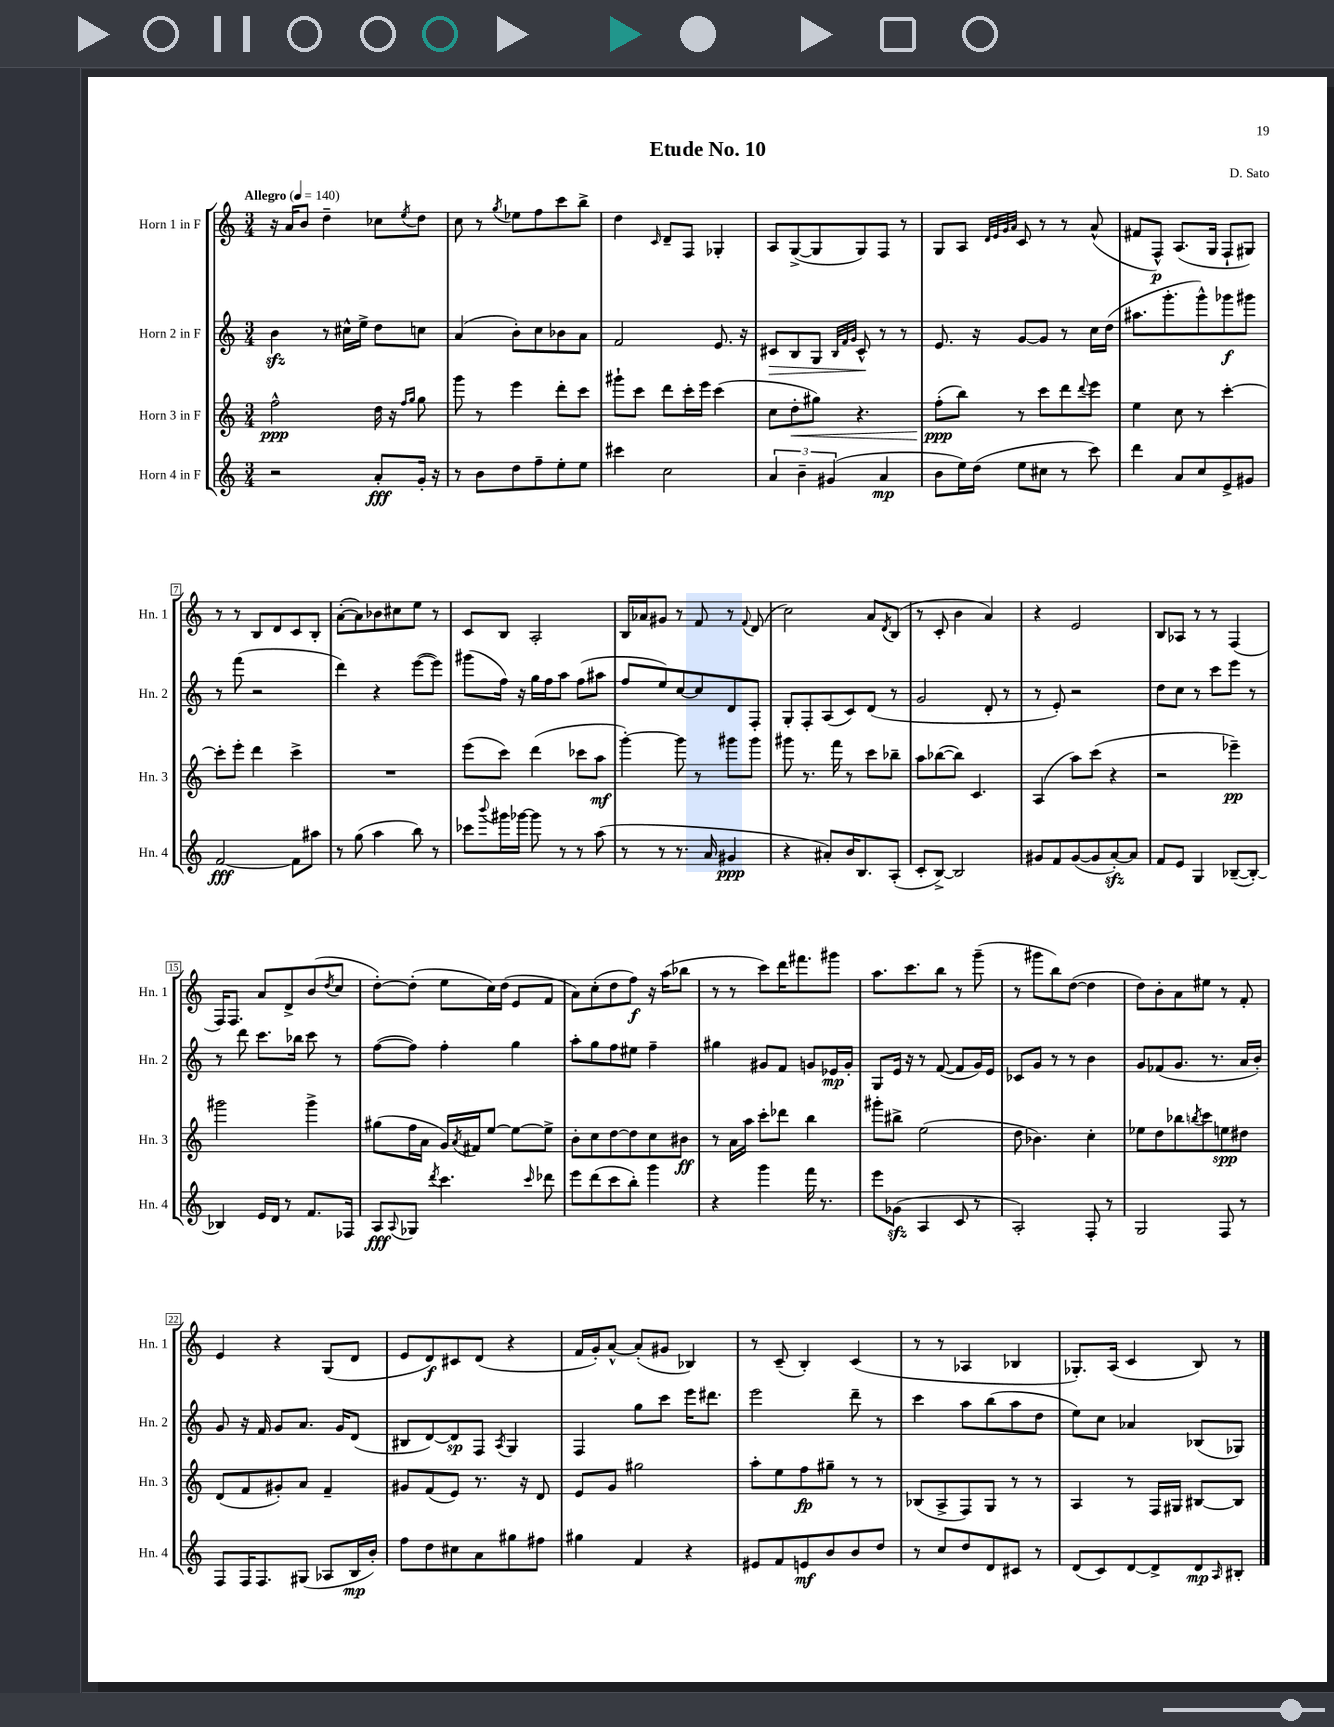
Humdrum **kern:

**kern	**dynam	**kern	**dynam	**kern	**dynam	**kern	**dynam
*part4	*part4	*part3	*part3	*part2	*part2	*part1	*part1
*staff4	*staff4	*staff3	*staff3	*staff2	*staff2	*staff1	*staff1
*I"Horn 4 in F	*	*I"Horn 3 in F	*	*I"Horn 2 in F	*	*I"Horn 1 in F	*
*I'Hn. 4	*	*I'Hn. 3	*	*I'Hn. 2	*	*I'Hn. 1	*
*clefG2	*	*clefG2	*	*clefG2	*	*clefG2	*
*k[]	*	*k[]	*	*k[]	*	*k[]	*
*M3/4	*	*M3/4	*	*M3/4	*	*M3/4	*
*MM140	*	*MM140	*	*MM140	*	*MM140	*
=1	=1	=1	=1	=1	=1	=1	=1
!	!	!	!	!	!	!LO:TX:a:B:t=Allegro	!
2r	.	2ff^^\	ppp	4bzz\	.	16r	.
.	.	.	.	.	.	16a/KL	.
.	.	.	.	.	.	8b/J	.
.	.	.	.	8r	.	4dd~\	.
.	.	.	.	16cc#X^^\LL	.	.	.
.	.	.	.	16ee^\JJ	.	.	.
8a'/L	fff	16dd\	.	8dd\L	.	8cc-X\L	.
.	.	16r	.	.	.	.	.
.	.	16qqff/LL	.	.	.	.	.
.	.	16qqgg/JJ	.	.	.	8qee/	.
16g'/Jk	.	8gg\	.	8ccn\J	.	8dd\J	.
16r	.	.	.	.	.	.	.
=2	=2	=2	=2	=2	=2	=2	=2
8r	.	8ggg\	.	(4a/	.	8cc\	.
8b\L	.	8r	.	.	.	8r	.
.	.	.	.	.	.	8qgg/	.
8dd\	.	4eee\	.	8b'\L)	.	8ee-X\L	.
8ff~\	.	.	.	8cc\	.	8ff\	.
8ee'\	.	8ddd'\L	.	8b-X\	.	8ccc\	.
8ee\J	.	8ccc\J	.	8a\J	.	8bb^\J	.
=3	=3	=3	=3	=3	=3	=3	=3
4ccc#X\	.	8ggg#X`\L	.	2f/	.	4dd\	.
.	.	8ccc\J	.	.	.	.	.
.	.	.	.	.	.	16qqc/	.
2cc\	.	8ddd\L	.	.	.	8d~/L	.
.	.	16ccc'\L	.	.	.	8F/J	.
.	.	16eee\JJ	.	.	.	.	.
.	.	(4ccc\	.	8.e/	.	4G-X'/	.
.	.	.	.	16r	.	.	.
=4	=4	=4	=4	=4	=4	=4	=4
!	!	!	!	!	!LO:HP:b	!	!
6a/	.	8cc\L	.	8c#X/L	>	8A/L	.
!	!	!	!LO:HP:b	!	!	!	!
.	.	8dd'\	<	8B/	.	([8G^/	.
6b~\	.	.	.	.	.	.	.
.	.	8gg#X\J)	.	8G/J	.	8G/]	.
(6g#X/	.	.	.	.	.	.	.
.	.	.	.	32qqB/LLL	.	.	.
.	.	.	.	32qqf/	.	.	.
.	.	.	.	32qqg/JJJ	.	.	.
.	.	4.r	.	8c#^^/	.	8G/)	.
4a/	mp	.	.	8r	]	8F/J	.
.	.	.	.	8r	.	8r	.
=5	=5	=5	=5	=5	=5	=5	=5
8b\L	.	(8ff'\L	ppp	8.e/	.	8G/L	.
16ee\L)	.	8bb\J)	[	.	.	8A/J	.
(16dd\JJ	.	.	.	16r	.	.	.
.	.	.	.	.	.	32qqd/LLL	.
.	.	.	.	.	.	32qqe/	.
.	.	.	.	.	.	32qqg/	.
.	.	.	.	.	.	32qqa/JJJ	.
8ee\L	.	8r	.	[8g/L	.	8c/	.
8cc#X\J	.	8ccc\L	.	8g/J]	.	8r	.
8r	.	8ddd\	.	8r	.	8r	.
.	.	8qqddd/	.	.	.	.	.
8ccc\)	.	8eee\J	.	16cc\LL	.	(8a^^/	.
.	.	.	.	(16dd\JJ	.	.	.
=6	=6	=6	=6	=6	=6	=6	=6
4ddd\	.	4ee\	.	8.aa#X\L	.	8f#X/L	.
.	.	.	.	.	.	8F^^/J)	p
.	.	.	.	8.ggg'\	.	.	.
8a/L	.	8cc\	.	.	.	(8.A/L	.
8cc/	.	8r	.	8ggg^^\)	.	.	.
.	.	.	.	.	.	16G/Jk	.
8e^/	.	[4ccc'\	.	8ggg-X\	f	8F`/L	.
8g#X/J	.	.	.	8ggg#X\J	.	8G#X/J)	.
!!LO:LB:g=z
=7	=7	=7	=7	=7	=7	=7	=7
[2f/	fff	8ccc'\L]	.	8r	.	8r	.
.	.	8eee'\J	.	(8fff\	.	8r	.
.	.	4ddd\	.	2r	.	8B/L	.
.	.	.	.	.	.	8d/	.
8f\L]	.	4ccc^\	.	.	.	8c/	.
8aa#X\J	.	.	.	.	.	8B'/J	.
=8	=8	=8	=8	=8	=8	=8	=8
8r	.	2.r	.	4ddd\)	.	([8a'\L	.
(8gg\	.	.	.	.	.	8a\])	.
4aa\	.	.	.	4r	.	8b-X\	.
.	.	.	.	.	.	8cc#X\	.
8bb\)	.	.	.	([8eee\L	.	8ee\J	.
8r	.	.	.	8eee\J])	.	8r	.
=9	=9	=9	=9	=9	=9	=9	=9
8ccc-X\L	.	(8eee\L	.	(8ggg#X\L	.	8c/L	.
8qqbbb/	.	.	.	.	.	.	.
16ggg#X\L	.	8ccc\J)	.	16ff\Jk)	.	8B/J	.
[16ggg-X\JJ	.	.	.	16r	.	.	.
8ggg-\]	.	(4ddd\	.	16gg\LL	.	2A'/	.
.	.	.	.	16ff\J	.	.	.
8r	.	.	.	8aa\J	.	.	.
8r	.	8ccc-X\L	.	(8ff\L	.	.	.
(8aa\	.	8aa\J	mf	8aa#X\J	.	.	.
=10	=10	=10	=10	=10	=10	=10	=10
8r	.	[4ggg'\)	.	8ff/L	.	16B/LL	.
.	.	.	.	.	.	16a-X/J	.
8r	.	.	.	8ee/)	.	8g#X/J	.
8.r	.	8ggg\]	.	[8cc/	.	8r	.
.	.	8r	.	8cc/]	.	8f/	.
16a/	.	.	.	.	.	.	.
4g#X/	ppp	8ggg#X\L	.	8d/	.	8r	.
.	.	.	.	.	.	8qqf/	.
.	.	8ggg#\J	.	8F'/J	.	(8d/	.
=11	=11	=11	=11	=11	=11	=11	=11
4r	.	8ggg#X\	.	8G'/L	.	2cc\)	.
.	.	8.r	.	8F'/	.	.	.
8a#X'/L)	.	.	.	(8A/	.	.	.
.	.	16fff\	.	.	.	.	.
16b/K	.	8r	.	8c/)	.	.	.
8.B/	.	.	.	.	.	.	.
.	.	8ccc\L	.	(8d/J	.	8a/L	.
.	.	.	.	.	.	8qd/	.
(8A'/J	.	8bb-X~\J	.	8r	.	(8B/J	.
=12	=12	=12	=12	=12	=12	=12	=12
8c'/L	.	8aa\L	.	2g/	.	8r	.
[8B^/J)	.	([8bb-X\	.	.	.	8c'/	.
2B/]	.	8bb-\J])	.	.	.	4b\	.
.	.	4.c/	.	.	.	.	.
.	.	.	.	8d'/	.	4a/)	.
.	.	.	.	8r	.	.	.
=13	=13	=13	=13	=13	=13	=13	=13
8g#X/L	.	(4A/	.	8r	.	4r	.
8f/	.	.	.	8e'/)	.	.	.
([8g#/	.	8aa\L)	.	2r	.	2e/	.
8g#/]	.	(8ccc\J	.	.	.	.	.
[8azz'/)	.	4r	.	.	.	.	.
8a/J]	.	.	.	.	.	.	.
=14	=14	=14	=14	=14	=14	=14	=14
8f/L	.	2r	.	8dd\L	.	8B/L	.
8e/J	.	.	.	8cc\J	.	8A-X/J	.
4G/	.	.	.	8r	.	8r	.
.	.	.	.	8ccc\L	.	8r	.
([8B-X~/L	.	4eee-X~\)	pp	8eee\J	.	(4F/	.
8B-'/J_)	.	.	.	8r	.	.	.
!!LO:LB:g=z
=15	=15	=15	=15	=15	=15	=15	=15
4B-X/]	.	2ggg#X\	.	8r	.	16F/KL)	.
.	.	.	.	.	.	8.F/J	.
.	.	.	.	8ddd\	.	.	.
16e/LL	.	.	.	8.ccc\L	.	8a/L	.
16d/JJ	.	.	.	.	.	.	.
8r	.	.	.	.	.	8d^/	.
.	.	.	.	16bb-X\Jk	.	.	.
8.f/L	.	4ggg#^\	.	8ccc\	.	(8b/	.
.	.	.	.	.	.	8qdd/	.
.	.	.	.	8r	.	8cc/J	.
16F-X/Jk	.	.	.	.	.	.	.
=16	=16	=16	=16	=16	=16	=16	=16
8A/L	fff	(8gg#X\L	.	([8ff\L	.	[8dd'\L)	.
8qqA/	.	.	.	.	.	.	.
8G-X/J	.	16ff\L	.	8ff\J])	.	(8dd'\J]	.
.	.	16a\JJ	.	.	.	.	.
8qddd/	.	.	.	.	.	.	.
4.ccc\	.	16g/LL)	.	4ff'\	.	8ee\L	.
.	.	8qa/	.	.	.	.	.
.	.	16f#X/J	.	.	.	.	.
.	.	[8ee/J	.	.	.	16cc\L)	.
.	.	.	.	.	.	(16dd\JJ	.
.	.	8ee\L_	.	4gg\	.	8e/L	.
16qqccc/	.	.	.	.	.	.	.
8ddd-X\	.	8ee^\J]	.	.	.	8f/J	.
=17	=17	=17	=17	=17	=17	=17	=17
8eee\L	.	8b'\L	.	8aa'\L	.	8a\L)	.
(8ddd\	.	8cc\	.	8gg\	.	(8cc'\	.
8ccc\	.	[8dd\	.	8ff\	.	8dd\	.
8bb'\J)	.	8dd\]	.	8ee#X\J	.	8ff\J)	f
4ggg\	.	8cc\	.	4ff~\	.	16r	.
.	.	.	.	.	.	(16aa\KL	.
.	.	8b#X\J	ff	.	.	8bb-X\J	.
=18	=18	=18	=18	=18	=18	=18	=18
4r	.	8r	.	4gg#X\	.	8r	.
.	.	16a\LL	.	.	.	8r	.
.	.	16aa\JJ	.	.	.	.	.
4ggg\	.	8ccc'\L	.	8g#X/L	.	8ccc\L)	.
.	.	8ddd-X\J	.	8f/J	.	16ddd\K	.
.	.	.	.	.	.	8.fff#X\	.
16fff\	.	4bb\	.	8gn/L	.	.	.
8.r	.	.	.	.	.	.	.
.	.	.	.	16e-X/L	mp	8ggg#X\J	.
.	.	.	.	16g'/JJ	.	.	.
=19	=19	=19	=19	=19	=19	=19	=19
8eee\L	.	8ggg#X'\L	.	8G/L	.	8.aa\L	.
(8g-Xzz\J	.	8bb#X^\J	.	16e/Jk	.	.	.
.	.	.	.	16r	.	8.ccc\	.
4A/	.	(2ee\	.	8r	.	.	.
.	.	.	.	([8f/	.	8bb\J	.
8c/	.	.	.	8f/L]	.	8r	.
8r	.	.	.	16g/L)	.	(8ggg~\	.
.	.	.	.	16e/JJ	.	.	.
=20	=20	=20	=20	=20	=20	=20	=20
2A'/)	.	8dd\	.	8c-X/L	.	8r	.
.	.	4.b-X\)	.	8g/J	.	8ggg#X\L	.
.	.	.	.	8r	.	8bb\)	.
.	.	.	.	8r	.	([8dd\J	.
8F'/	.	4cc'\	.	4b\	.	4dd\]	.
8r	.	.	.	.	.	.	.
=21	=21	=21	=21	=21	=21	=21	=21
2G/	.	8ee-X\L	.	8g/L	.	8dd\L)	.
.	.	8dd\	.	(8f-X/	.	8b'\	.
.	.	8bb-X\	.	8.g/J	.	8a\	.
.	.	8qbbn/	.	.	.	.	.
.	.	8ccc\	.	.	.	8ee#X\J	.
.	.	.	.	8.r	.	.	.
8F/	.	8een\	spp	.	.	8r	.
8r	.	8dd#X\J	.	16a/LL	.	8f'/	.
.	.	.	.	16b'/JJ)	.	.	.
!!LO:LB:g=z
=22	=22	=22	=22	=22	=22	=22	=22
8F/L	.	(8d/L	.	8g/	.	4e/	.
16F/K	.	8f/	.	16r	.	.	.
8.F/	.	.	.	16f/	.	.	.
.	.	8g#X'/)	.	8g/L	.	4r	.
(8G#X/J	.	8a/J	.	8.a/J	.	.	.
8A-X/L	.	4f~/	.	.	.	(8G/L	.
.	.	.	.	16g/KL	.	.	.
16B/L	mp	.	.	(8d/J	.	8d/J	.
16b'/JJ)	.	.	.	.	.	.	.
=23	=23	=23	=23	=23	=23	=23	=23
8ff\L	.	8g#X/L	.	8B#X/L	.	8e/L	.
8dd\	.	(8f/	.	[8d/)	.	8d/)	f
8cc#X\	.	8e/J)	.	8d/]	sp	8c#X/	.
8a\	.	8.r	.	8F/J	.	(8d/J	.
.	.	.	.	8qA/	.	.	.
8gg#X\	.	.	.	4G/	.	4r	.
.	.	16r	.	.	.	.	.
8ff#X\J	.	8d/	.	.	.	.	.
=24	=24	=24	=24	=24	=24	=24	=24
4gg#X\	.	8e/L	.	4F/	.	16f/LL	.
.	.	.	.	.	.	16g'/J)	.
.	.	8g/J	.	.	.	[8a^^/J	.
4f/	.	2gg#X\	.	8gg\L	.	(8a'/L]	.
.	.	.	.	8ccc\J	.	8g#X/J	.
4r	.	.	.	16eee\KL	.	4B-X/)	.
.	.	.	.	8.ddd#X\J	.	.	.
=25	=25	=25	=25	=25	=25	=25	=25
8e#X/L	.	8aa'\L	.	2eee\	.	8r	.
8f/	.	8ee\	.	.	.	(8c~/	.
8en/	mf	8ff\	fp	.	.	4B'/)	.
8b/	.	8gg#X~\J	.	.	.	.	.
8b/	.	8r	.	8ddd~\	.	(4c/	.
8dd/J	.	8r	.	8r	.	.	.
=26	=26	=26	=26	=26	=26	=26	=26
8r	.	(8B-X/L	.	4ccc\	.	8r	.
8cc/L	.	8A^/	.	.	.	8r	.
8dd/	.	8F/)	.	8aa\L	.	4A-X/	.
8d/	.	8G/J	.	(8bb\	.	.	.
8c#X/J	.	8r	.	8aa\	.	4B-X/	.
8r	.	8r	.	8dd\J	.	.	.
=27	=27	=27	=27	=27	=27	=27	=27
(8d/L	.	4A/	.	8ee\L)	.	8.G-X'/L)	.
8c/)	.	.	.	8cc\J	.	.	.
.	.	.	.	.	.	(16A/Jk	.
[8d/	.	8r	.	4a-X/	.	4c/	.
8d^/]	.	16F/LL	.	.	.	.	.
.	.	16G#X/JJ	.	.	.	.	.
8d/	mp	[8B#X/L	.	(8B-X/L	.	8B/)	.
16qqA/	.	.	.	.	.	.	.
8B#X'/J	.	8B#/J]	.	8G-X/J)	.	8r	.
==	==	==	==	==	==	==	==
*-	*-	*-	*-	*-	*-	*-	*-
